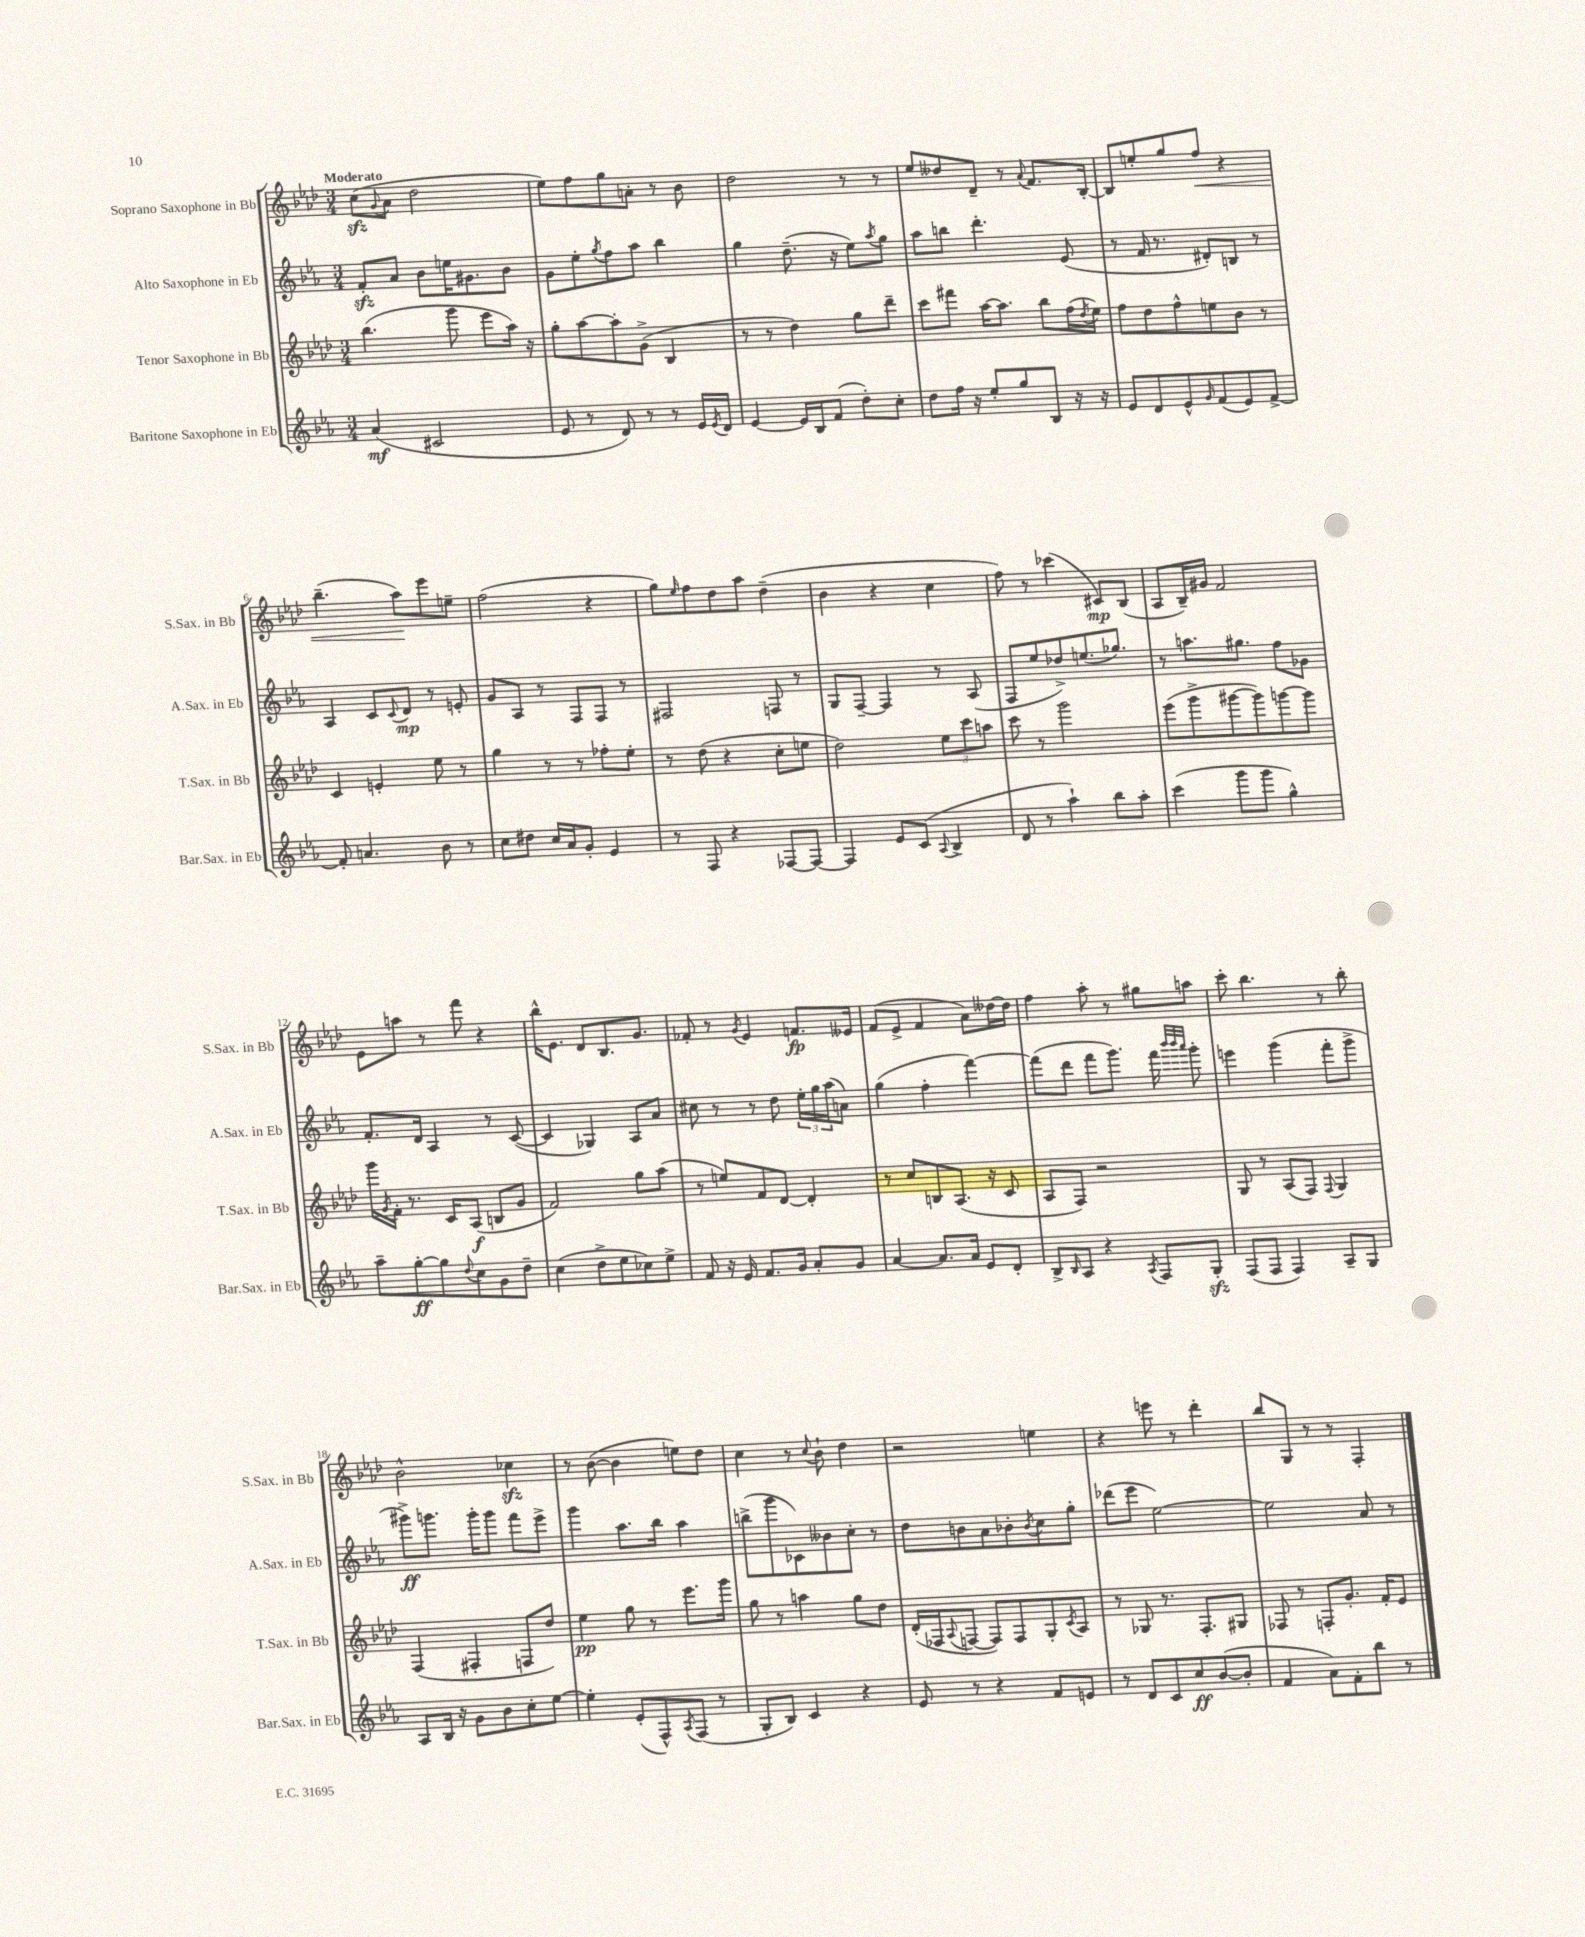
<<
\new StaffGroup <<
\new Staff = "s0" \with { instrumentName = "Soprano Saxophone in Bb" shortInstrumentName = "S.Sax. in Bb" } {
    \clef treble \key aes \major \numericTimeSignature \time 3/4 \tempo "Moderato"
    c''8\sfz( \appoggiatura { g'8 } aes'8 des''2 |
    ees''8) f''8 g''8 a'8-. r8 bes'8 |
    des''2 r8 r8 |
    ees''8 deses''8 des'8-- r8 \appoggiatura { aes'8 } f'8. bes16~-. |
    bes8 e''8-. g''8 f''8\< r4 |
    bes''4.--( aes''8\!) ees'''8 e''8-- |
    f''2( r4 |
    g''8) \grace { ees''16 } f''8 des''8 aes''8 des''4--( |
    bes'4 r4 c''4 |
    f''8) r8 ces'''4( cis'8\mp) bes8( |
    aes8 bes16--) gis'16 f'2 |
    ees'8 a''8 r8 f'''8 r4 |
    bes''16-^ ees'8. des'8 bes8. g'8. |
    fes'8-. r8 \acciaccatura { g'8 } ees'4 f'8.\fp eeses'16 |
    f'8( ees'8-> f'4 aes'8) deses''16~ deses''16 |
    f''4 aes''8-. r8 gis''8 a''8 |
    c'''8-. bes''4. r8 bes''8-. |
    bes'2-^ ces''4\sfz |
    r8 bes'8~( bes'4 e''8) des''8 |
    c''4 r8 \appoggiatura { c''8 } bes'8-! des''4 |
    r2 e''4 |
    r4 e'''8 r8 des'''4-. |
    bes''8 g8 r8 r8 f4-. \bar "|." |
}
\new Staff = "s1" \with { instrumentName = "Alto Saxophone in Eb" shortInstrumentName = "A.Sax. in Eb" } {
    \clef treble \key ees \major \numericTimeSignature \time 3/4
    f'8-.\sfz aes'8 bes'8 e''16 gis'8. bes'8 |
    g'8 ees''8-. \acciaccatura { g''8 } f''8 aes''8 bes''4 |
    g''4 d''8.--( r16 ees''8) \acciaccatura { aes''8 } g''8 |
    aes''8 b''8 d'''4.-. ees'8( |
    r8 f'16 r8. dis'8-.) b8 r8 |
    aes4 c'8 \appoggiatura { c'8 } d'8\mp r8 e'8-. |
    g'8 aes8 r8 f8 f8 r8 |
    fis2 f8 r8 |
    g8 f8~-- f4 r8 aes8( |
    f8 ees''8 des''8->) e''8.( ges''8.) |
    r8 a''8. gis''8. f''8 ges'8 |
    f'8.-. d'16 aes4 r8 c'8~( |
    c'4 ges4) aes8 aes'8 |
    cis''8 r8 r8 d''8 \tuplet 3/2 { ees''16-. g''16 aes''16( } a'8) |
    g''4( f''4-. f'''4~) |
    f'''8( d'''8 f'''8 g'''8.) f'''16 \grace { bes'''32 bes'''32 aes'''32 } g'''8-. |
    e'''4 g'''4( f'''8-. g'''8-> |
    gis'''8->\ff) g'''8. g'''16-. g'''8 f'''8 ees'''8-> |
    g'''4 aes''8. bes''16 aes''4 |
    b''8->( g'''8 ces'8) beses'8 c''8-. r8 |
    d''8 b'8 aes'8 bes'8-. \acciaccatura { bes'8 } c''8 g''8-. |
    des'''8( ees'''8 ees''2~) |
    ees''2 aes'8 r8 \bar "|." |
}
\new Staff = "s2" \with { instrumentName = "Tenor Saxophone in Bb" shortInstrumentName = "T.Sax. in Bb" } {
    \clef treble \key aes \major \numericTimeSignature \time 3/4
    bes''4.( g'''8 ees'''8 aes''16) r16 |
    g''8-. aes''8~ aes''8-. g'8->( bes4 |
    r8 r8 des''4) g''8 des'''8-- |
    c'''8 fis'''8 aes''16~ aes''8. bes''8 f''16( \acciaccatura { des''8 } ees''16) |
    f''8 des''8 f''8-^ e''8 bes'8 r8 |
    c'4 e'4-. ees''8 r8 |
    g''4 r8 r8 fes''8-. ees''8-. |
    r8 des''8( r4 c''8-. e''8 |
    des''2) \tuplet 3/2 { ees''8 c'''8 a''8 } |
    c'''8 r8 g'''2 |
    ees'''8( g'''8-> gis'''8~ gis'''8) g'''8~ g'''8 |
    g'''16 \acciaccatura { g'8 } f'16-. r8. c'16 aes8\f( b8 g'8 |
    f'2) g''8 aes''8( |
    r8 e''8) f'8 des'8~ des'4-. |
    r8 c''8 b8 aes8.( r16 c'8 |
    aes8 f8) r2 |
    g8 r8 aes8( f8) \appoggiatura { f8 } g4 |
    f4( fis4-. f8 des''8) |
    ees''4\pp g''8 r8 ees'''8. g'''16 |
    g''8 r8 a''4 g''8 des''8 |
    des'16-.( fes16 \appoggiatura { aes8 } f8~ f8) f8 g8-. \acciaccatura { c'8 } aes8 |
    r8 ges8 r8. f8.-. gis8 |
    fes8 r8 f8-. g'8.-. f'16-. ees'8 \bar "|." |
}
\new Staff = "s3" \with { instrumentName = "Baritone Saxophone in Eb" shortInstrumentName = "Bar.Sax. in Eb" } {
    \clef treble \key ees \major \numericTimeSignature \time 3/4
    aes'4\mf( cis'2 |
    ees'8 r8 d'8) r8 r8 ees'16 \acciaccatura { ees'8 } d'16 |
    ees'4~ ees'16 bes16 f'8( d''8-.) c''8-. |
    d''8 f''16 r16 ees''8-. g''8 bes8 r16 r16 |
    ees'8 d'8 ees'8-^ \grace { g'16 } f'8( ees'8) f'8~-> |
    f'8-. a'4. bes'8 r8 |
    c''8 dis''8 c''16 aes'16 g'8-. ees'4 |
    r8 f8 r4 fes8~ fes8~ |
    fes4 ees'8 c'8( \appoggiatura { aes8 } bes4-> |
    d'8 r8 aes''4-!) bes''8 aes''8-. |
    c'''4( g'''8 g'''8 g''4-^) |
    aes''8-- g''8~-.\ff g''8 \appoggiatura { d''8 } c''8 g'8 d''8-- |
    c''4( d''8-> ees''8 ces''8) ees''8-> |
    f'8 r16 ees'16 f'8. g'16 aes'8-. g'8 |
    aes'4~ aes'8. aes'16 ees'8 d'8-. |
    bes8-> \grace { bes16 } aes8 r4 \acciaccatura { aes8 } f8 g8-.\sfz |
    f8( f8 f4) aes8-- g8 |
    aes8 bes16 r16 g'8 bes'8 c''8-. ees''8~ |
    ees''4-. ees'8-.( f8-^) \acciaccatura { aes8 } f8( r8 |
    g8-. bes8) c'4 r4 |
    ees'8 r8 r4 f'8 e'8 |
    r8 d'8 c'8 c''8\ff bes'8~( bes'8-. |
    f'4 aes'8) f'8-. bes''8 r8 \bar "|." |
}
>>
>>
